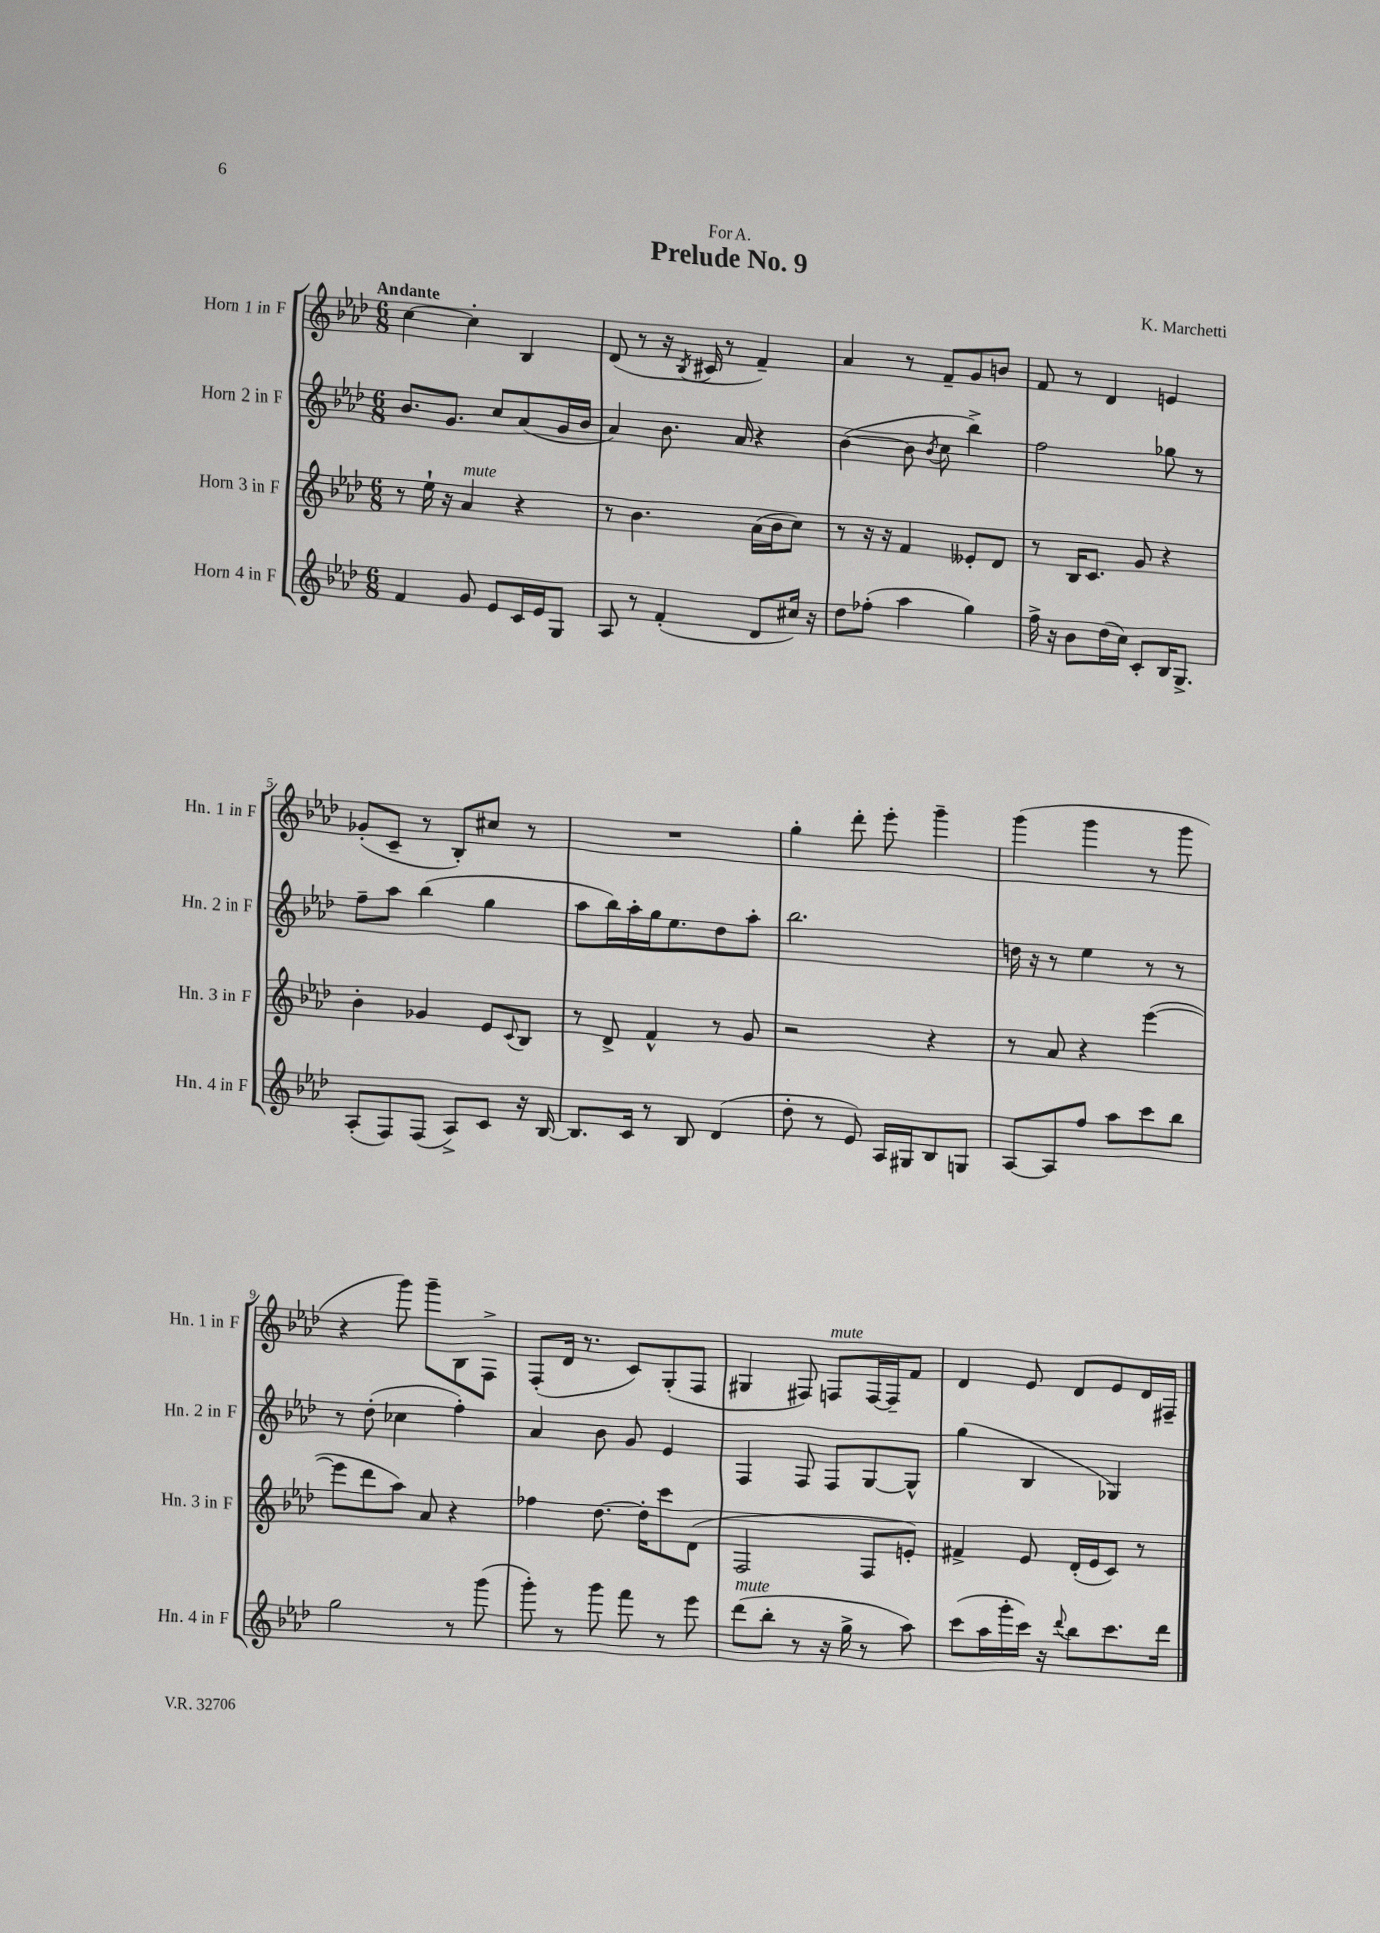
\header { title = "Prelude No. 9" composer = "K. Marchetti" dedication = "For A." }
<<
\new StaffGroup <<
\new Staff = "s0" \with { instrumentName = "Horn 1 in F" shortInstrumentName = "Hn. 1 in F" } {
    \clef treble \key aes \major \numericTimeSignature \time 6/8 \tempo "Andante"
    c''4~ c''4-. bes4 |
    des'8( r8 r16 \acciaccatura { bes8 } cis'16 r8 f'4--) |
    aes'4 r8 f'8-- g'8 b'8 |
    f'8 r8 des'4 e'4 |
    ges'8-.( c'8-- r8 bes8-.) cis''8 r8 |
    R2. |
    g''4-. des'''8-. ees'''8-. g'''4-- |
    g'''4( g'''4 r8 g'''8 |
    r4 g'''8) g'''8-- bes8 f8-> |
    f8-.( des'16 r8. c'8) g8-.( f8 |
    gis4 fis8) f8^\markup { \italic "mute" } f16~ f16-- f'8 |
    des'4 ees'8 des'8 ees'8 des'16 fis16-- \bar "|." |
}
\new Staff = "s1" \with { instrumentName = "Horn 2 in F" shortInstrumentName = "Hn. 2 in F" } {
    \clef treble \key aes \major \numericTimeSignature \time 6/8
    bes'8. g'8. c''8 aes'8( g'16 bes'16 |
    aes'4) bes'8. aes'16 r4 |
    bes'4~( bes'8 \acciaccatura { bes'8 } c''8 bes''4->) |
    f''2 ges''8 r8 |
    f''8-- aes''8 bes''4( g''4 |
    aes''8 bes''16) aes''16-. g''16 ees''8. des''8 aes''8-. |
    bes''2. |
    d''16 r16 r8 ees''4 r8 r8 |
    r8 des''8-.( ces''4 f''4-.) |
    aes'4 bes'8 g'8 ees'4 |
    f4 f8 f8 g8~ g8-^ |
    g''4( bes4 ges4) \bar "|." |
}
\new Staff = "s2" \with { instrumentName = "Horn 3 in F" shortInstrumentName = "Hn. 3 in F" } {
    \clef treble \key aes \major \numericTimeSignature \time 6/8
    r8 ees''16-! r16 aes'4^\markup { \italic "mute" } r4 |
    r8 bes'4. aes'16( bes'16 c''8) |
    r8 r16 r16 f'4 eeses'8-. des'8 |
    r8 bes16 c'8. g'8 r4 |
    bes'4-. ges'4 ees'8 \appoggiatura { c'8 } bes8 |
    r8 des'8-> f'4-^ r8 g'8 |
    r2 r4 |
    r8 aes'8 r4 ees'''4~( |
    ees'''8 des'''8 aes''8) aes'8 r4 |
    fes''4 des''8.~ des''16-. c'''8 des'8( |
    f2 f8 e'8-.) |
    fis'4-> ees'8 des'16-.( ees'16 c'8) r8 \bar "|." |
}
\new Staff = "s3" \with { instrumentName = "Horn 4 in F" shortInstrumentName = "Hn. 4 in F" } {
    \clef treble \key aes \major \numericTimeSignature \time 6/8
    f'4 g'8 ees'8 c'16 ees'16 g8 |
    aes8 r8 f'4-.( des'8 cis''16) r16 |
    des''8 fes''8-.( aes''4 g''4) |
    f''16-> r16 bes'8 des''16( c''16) c'8-. bes16 g8.-> |
    aes8-.( f8) f8( aes8->) c'8 r16 bes16~ |
    bes8. c'16 r8 bes8 des'4( |
    des''8-. r8 ees'8) aes16 gis16 bes8 g8 |
    aes8~ aes8 f''8 aes''8 c'''8 bes''8 |
    g''2 r8 g'''8( |
    g'''8-.) r8 g'''8 f'''8 r8 ees'''8 |
    des'''8^\markup { \italic "mute" }( bes''8-. r8 r16 g''16-> r8 aes''8) |
    c'''8( aes''16 g'''16-. c'''16) r16 \appoggiatura { des'''8 } bes''8 c'''8. des'''16 \bar "|." |
}
>>
>>
